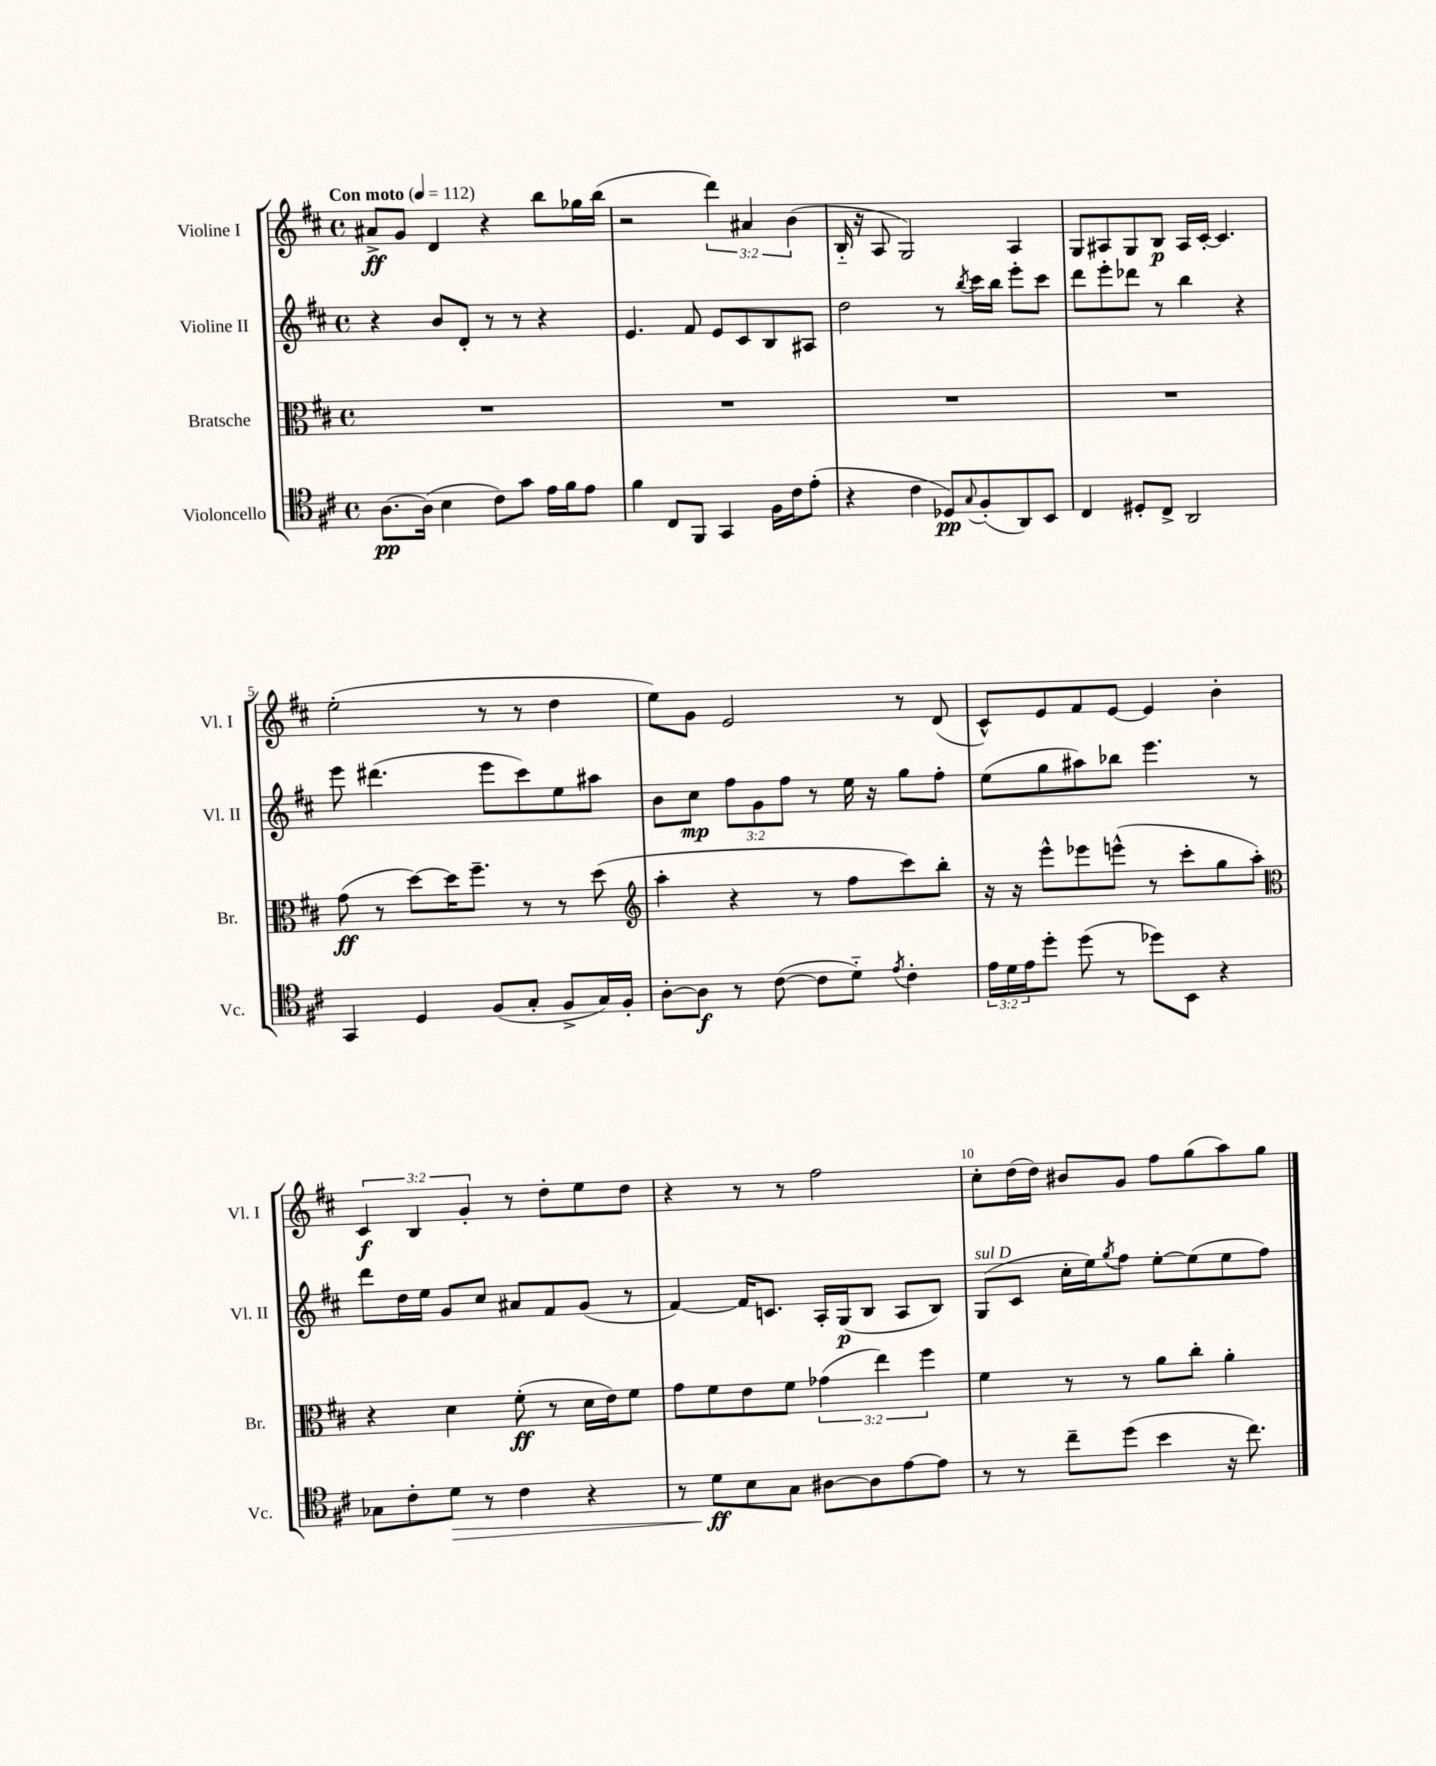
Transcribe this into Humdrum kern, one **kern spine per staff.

**kern	**kern	**kern	**kern
*staff4	*staff3	*staff2	*staff1
*clefC4	*clefC3	*clefG2	*clefG2
*k[f#c#]	*k[f#c#]	*k[f#c#]	*k[f#c#]
*M4/4	*M4/4	*M4/4	*M4/4
*met(c)	*met(c)	*met(c)	*met(c)
*MM112	*MM112	*MM112	*MM112
[8.A	1r	4r	8a#^
.	.	.	8g
(16A]	.	.	.
4B	.	8b	4d
.	.	8d'	.
8c#)	.	8r	4r
8g	.	8r	.
16e	.	4r	8bb
16f#	.	.	.
8e	.	.	16gg-
.	.	.	(16bb
=	=	=	=
4f#	1r	4.e	2r
8C#	.	.	.
8FF#	.	8f#	.
4GG	.	8e	6ddd)
.	.	8c#	.
.	.	.	6a#
16F#	.	8B	.
16c#	.	.	.
.	.	.	(6b
(8e'	.	8A#	.
=	=	=	=
4r	1r	2dd	16B'~
.	.	.	16r
.	.	.	8A
4c#	.	.	2G)
8D-)	.	8r	.
8qqG	.	8qbb	.
(8F#'	.	16ccc#	.
.	.	16bb	.
8AA)	.	8eee'	4A
8BB	.	8ccc#	.
=	=	=	=
4C#	1r	8ddd	8G
.	.	8eee'	8A#
8D#'	.	8ddd-	8G
8C#^	.	8r	8B
2AA	.	4bb	16A#
.	.	.	[16c#'
.	.	.	4.c#]
.	.	4r	.
=	=	=	=
4GG	(8g	8eee	(2ee'
.	8r	(4.ddd#	.
4D	[8dd)	.	.
.	16dd]	.	.
.	8.ff#~	.	.
(8F#	.	8eee	8r
8G'	8r	8ccc#)	8r
8F#^	8r	8ee	4dd
16G)	(8dd	8aa#	.
16F#'	.	.	.
=	=	=	=
*	*clefG2	*	*
[8A'	4aa'	8b	8ee)
8A]	.	8cc#	8g
8r	4r	12ff#	2e
.	.	12g	.
([8c#	.	.	.
.	.	12ff#	.
8c#]	8r	8r	.
8d'~)	8ff#	16ee	.
.	.	16r	.
8qe	.	.	.
4c#'	8ccc#)	8gg	8r
.	8bb'	8ff#'	(8d
=	=	=	=
24e	16r	(8ee	8c#^^)
24d	.	.	.
.	16r	.	.
24e	.	.	.
8dd'	8eee^^	8gg	8e
(8dd	8eee-	8aa#)	8f#
8r	(8eee^^	8bb-	[8e
8dd-)	8r	4.eee	4e]
8BB	8ccc#'	.	.
4r	8gg	.	4b'
.	8aa')	8r	.
=	=	=	=
*	*clefC3	*	*
8G-	4r	8ddd	6c#
8c#'	.	16dd	.
.	.	.	6B
.	.	16ee	.
8d	4d	8g	.
.	.	.	6g'
8r	.	8cc#	.
4c#	(8f#'	8a#	8r
.	8r	8f#	8dd'
4r	16d	(8g	8ee
.	16e)	.	.
.	8f#	8r	8dd
=	=	=	=
8r	8g	[4f#)	4r
8d	8f#	.	.
8B	8e	16f#]	8r
.	.	8.c	.
8G	8f#	.	8r
[8A#	(6g-	16A'	2ff#
.	.	(16G	.
8A#]	.	8B	.
.	6ee)	.	.
[8e	.	8A	.
.	6ff#	.	.
8e]	.	8B)	.
=	=	=	=
8r	4f#	(8G	8cc#'
8r	.	8c#	(16dd
.	.	.	16dd)
8cc#~	8r	16cc#'	8b#
.	.	16ee)	.
.	.	8qgg	.
(8dd	8r	8ff#	8g
4b	8a	[8ee'	8ff#
.	8cc#'	(8ee]	(8gg
16r	4a'	8ee	8aa)
8.cc#)	.	.	.
.	.	8ff#)	8gg
==	==	==	==
*-	*-	*-	*-
